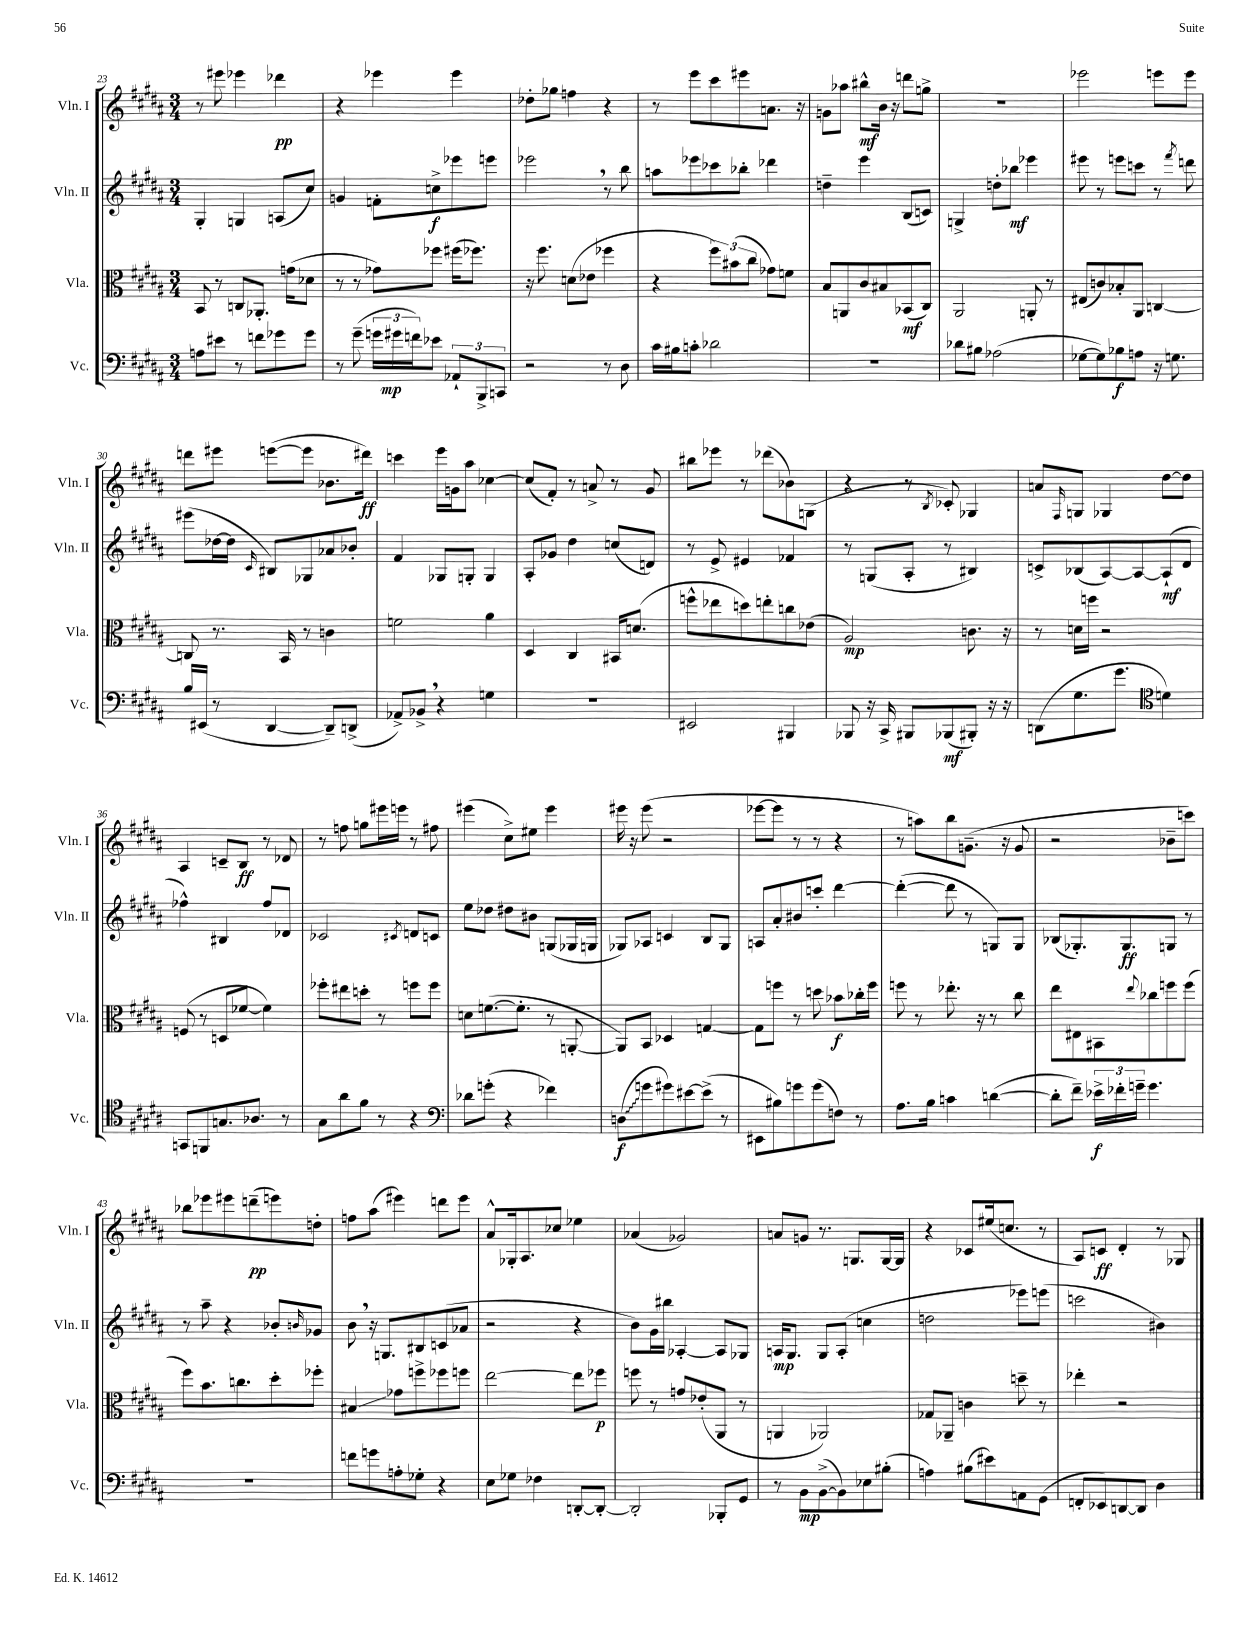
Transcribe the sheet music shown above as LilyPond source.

<<
\new StaffGroup <<
\new Staff = "s0" \with { instrumentName = "Vln. I" shortInstrumentName = "Vln. I" } {
    \clef treble \key b \major \numericTimeSignature \time 3/4
    r8 eis'''8 ees'''4 des'''4\pp |
    r4 ees'''4 ees'''4 |
    des''8-. ges''8 f''4 r4 |
    r8 e'''8 cis'''8 eis'''8 a'8. r16 |
    g'8 aes''8 bis''8-^\mf b'16 r16 d'''8 g''8-> |
    R2. |
    ees'''2 e'''8 e'''8 |
    d'''8 eis'''8 e'''8~( e'''8 bes'8. dis'''16\ff) |
    c'''4 e'''16 g'16 ais''8 ces''4~ |
    ces''8( fis'8-.) r8 a'8-> r8 gis'8 |
    bis''8 ees'''8 r8 des'''8( bes'8) g8( |
    r4 r8 \acciaccatura { b8 } ces'8-.) ges4 |
    a'8 \grace { fis16 } g8 ges4 dis''8~ dis''8 |
    ais4 c'8-- b8\ff r8 des'8 |
    r8 f''8 g''8 eis'''16 e'''16 r8 fis''8 |
    eis'''4( cis''8->) eis''8 eis'''4 |
    eis'''16 r16 eis'''8( r2 |
    ees'''8~ ees'''8 r8 r8 r4 |
    r8 a''8) b''8 g'8.--( r16 g'8 |
    r2 bes'8-- c'''8) |
    bes''8 ees'''8 eis'''8 d'''8--\pp( e'''8) d''8-. |
    f''8 ais''8( eis'''4) d'''8 eis'''8 |
    ais'8-^ ges16-. ais8. ces''8 ees''4 |
    aes'4( ges'2) |
    a'8 g'8 r8. g8. g16~ g16 |
    r4 ces'8 eis''16( c''8. r8 |
    ais8) c'8\ff dis'4-. r8 ges8 \bar "|." |
}
\new Staff = "s1" \with { instrumentName = "Vln. II" shortInstrumentName = "Vln. II" } {
    \clef treble \key b \major \numericTimeSignature \time 3/4
    gis4-. g4 a8( cis''8) |
    g'4 f'8-. c''8->\f ees'''8 e'''8 |
    ees'''2 \breathe r8 b''8 |
    a''8 ees'''8 ces'''8 bes''8-. des'''4 |
    d''4-- e'''4 b8( c'8) |
    g4-> d''8-. bes''8\mf ees'''4 |
    eis'''8 r8 e'''8 c'''8 r8 \acciaccatura { fis'''8 } d'''8 |
    eis'''8( des''16~ des''16 \grace { cis'16 } bis8) ges8 aes'8 bes'8-. |
    fis'4 ges8 g8-. g4 |
    ais8-. ges'8 dis''4 c''8( d'8) |
    r8 e'8-> eis'4 fes'4 |
    r8 g8( ais8-. r8 bis4) |
    c'8-> bes8( ais8~) ais8~ ais8-!\mf( dis'8 |
    fes''4-^) bis4 fes''8 des'8 |
    ces'2 \acciaccatura { cis'8 } d'8 c'8 |
    e''8 des''8 dis''8 bis'8 g8( ges16 g16 |
    ges8) aes8 c'4 b8 ges8 |
    a8 ais'8-. bis'8 c'''8-. dis'''4~ |
    dis'''4~-.( dis'''8 r8 g8) g8 |
    bes8( ges8.-.) ges8.\ff g8 r8 |
    r8 ais''8-- r4 bes'8-. \grace { b'16 } ges'8 |
    b'8 \breathe r16 g8. bis8 c'8( aes'8 |
    r2 r4 |
    b'8) gis'16 bis''16 aes4~-. aes8 ges8 |
    a16\mp gis8. gis8 a8-.( c''4 |
    d''2 ees'''8) e'''8( |
    c'''2 bis'4) \bar "|." |
}
\new Staff = "s2" \with { instrumentName = "Vla." shortInstrumentName = "Vla." } {
    \clef alto \key b \major \numericTimeSignature \time 3/4
    b,8 r8 c8 aes,8.-. g'16( des'8 |
    r8 r8 ges'8) fes''8 fis''16( fes''8.) |
    r16 fis''8. d'8( ees'8 fes''4 |
    r4 \tuplet 3/2 { fis''8) bis'8( cis''8 } ges'8) f'8 |
    b8 a,8 cis'8 bis8 bes,8\mf( cis8) |
    ais,2 a,8-. r8 |
    eis8( c'8) bes8-. ais,8 c4~ |
    c8 r8. b,16 r8 c'4 |
    f'2 ais'4 |
    dis4 cis4 bis,16 d'8.( |
    f''8-^ ees''8 d''8) e''8-. c''8 ees'8( |
    ais2\mp) c'8. r16 |
    r8 d'16 f''16 r2 |
    f8( r8 d8 fes'8~ fes'4) |
    fes''8-. eis''8 d''8-. r8 f''8 f''8 |
    d'8 f'8.~( f'8.-. r8 a,8~-. |
    a,8) b,8 des4 g4~ |
    g8 f''8 r8 d''8 bes'8\f ces''16-. f''16 |
    f''8 r8 ees''8.-. r16 r8 cis''8 |
    e''8 eis8 bis,8 \appoggiatura { e''8 } ces''8 f''8 f''8( |
    fis''8) b'8. c''8. dis''8-. fes''8-. |
    bis4\glissando ges'8 f''8-> fes''8 f''8 |
    e''2~ e''8 fes''8\p |
    f''8 r8 g'8 ees'8-.( ais,8 r8 |
    a,4 aes,2) |
    ges8 aes,8-- c'4 d''8-- r8 |
    ees''4-. r2 \bar "|." |
}
\new Staff = "s3" \with { instrumentName = "Vc." shortInstrumentName = "Vc." } {
    \clef bass \key b \major \numericTimeSignature \time 3/4
    a8 eis'8 r8 f'8 ges'8 ges'8 |
    r8 gis'8--( \tuplet 3/2 { g'16 gis'16\mp f'16) } ees'8 \tuplet 3/2 { aes,8-! b,,8-> c,8 } |
    r2 r8 dis8 |
    cis'16 bis16 c'8-. des'2 |
    R2. |
    des'8 bis8 aes2( |
    ges8~ ges8) bes8\f a8 r16 g8. |
    b16 eis,16( r8 dis,4~ dis,8--) d,8->( |
    aes,8->) bes,8-> \breathe r4 g4 |
    R2. |
    eis,2 bis,,4 |
    bes,,8 r16 cis,16-> bis,,8 bes,,8\mf( bis,,8-.) r16 r16 |
    d,8( gis8. gis'8. \clef tenor d'4) |
    g,8 f,8 g8. aes8. r8 |
    gis8 ais'8 fis'8 r8 r4 |
    \clef bass des'8 g'8-.( r4 fes'4) |
    \once \override Glissando.style = #'zigzag d8\glissando\f( g'8 gis'8) eis'8~ eis'8->( r8 |
    eis,8 bis8) g'8 g'8( f8) r8 |
    ais8. b16 c'4 d'4~( |
    d'8-. fis'8--) \tuplet 3/2 { ees'16->\f fes'16-. g'16-- } g'4. |
    R2. |
    f'8 g'8 a8-. ges8-. r4 |
    e8 ges8 fes4 d,8~-. d,8~-. |
    d,2-. bes,,8-. gis,8 |
    r8 b,8\mp b,8~->( b,8) ees8 bis8-.( |
    a4) bis8( eis'8) a,8 gis,8( |
    f,8-. ees,8) d,8~ d,8 dis4 \bar "|." |
}
>>
>>
\layout { \context { \Score currentBarNumber = #23 } }
